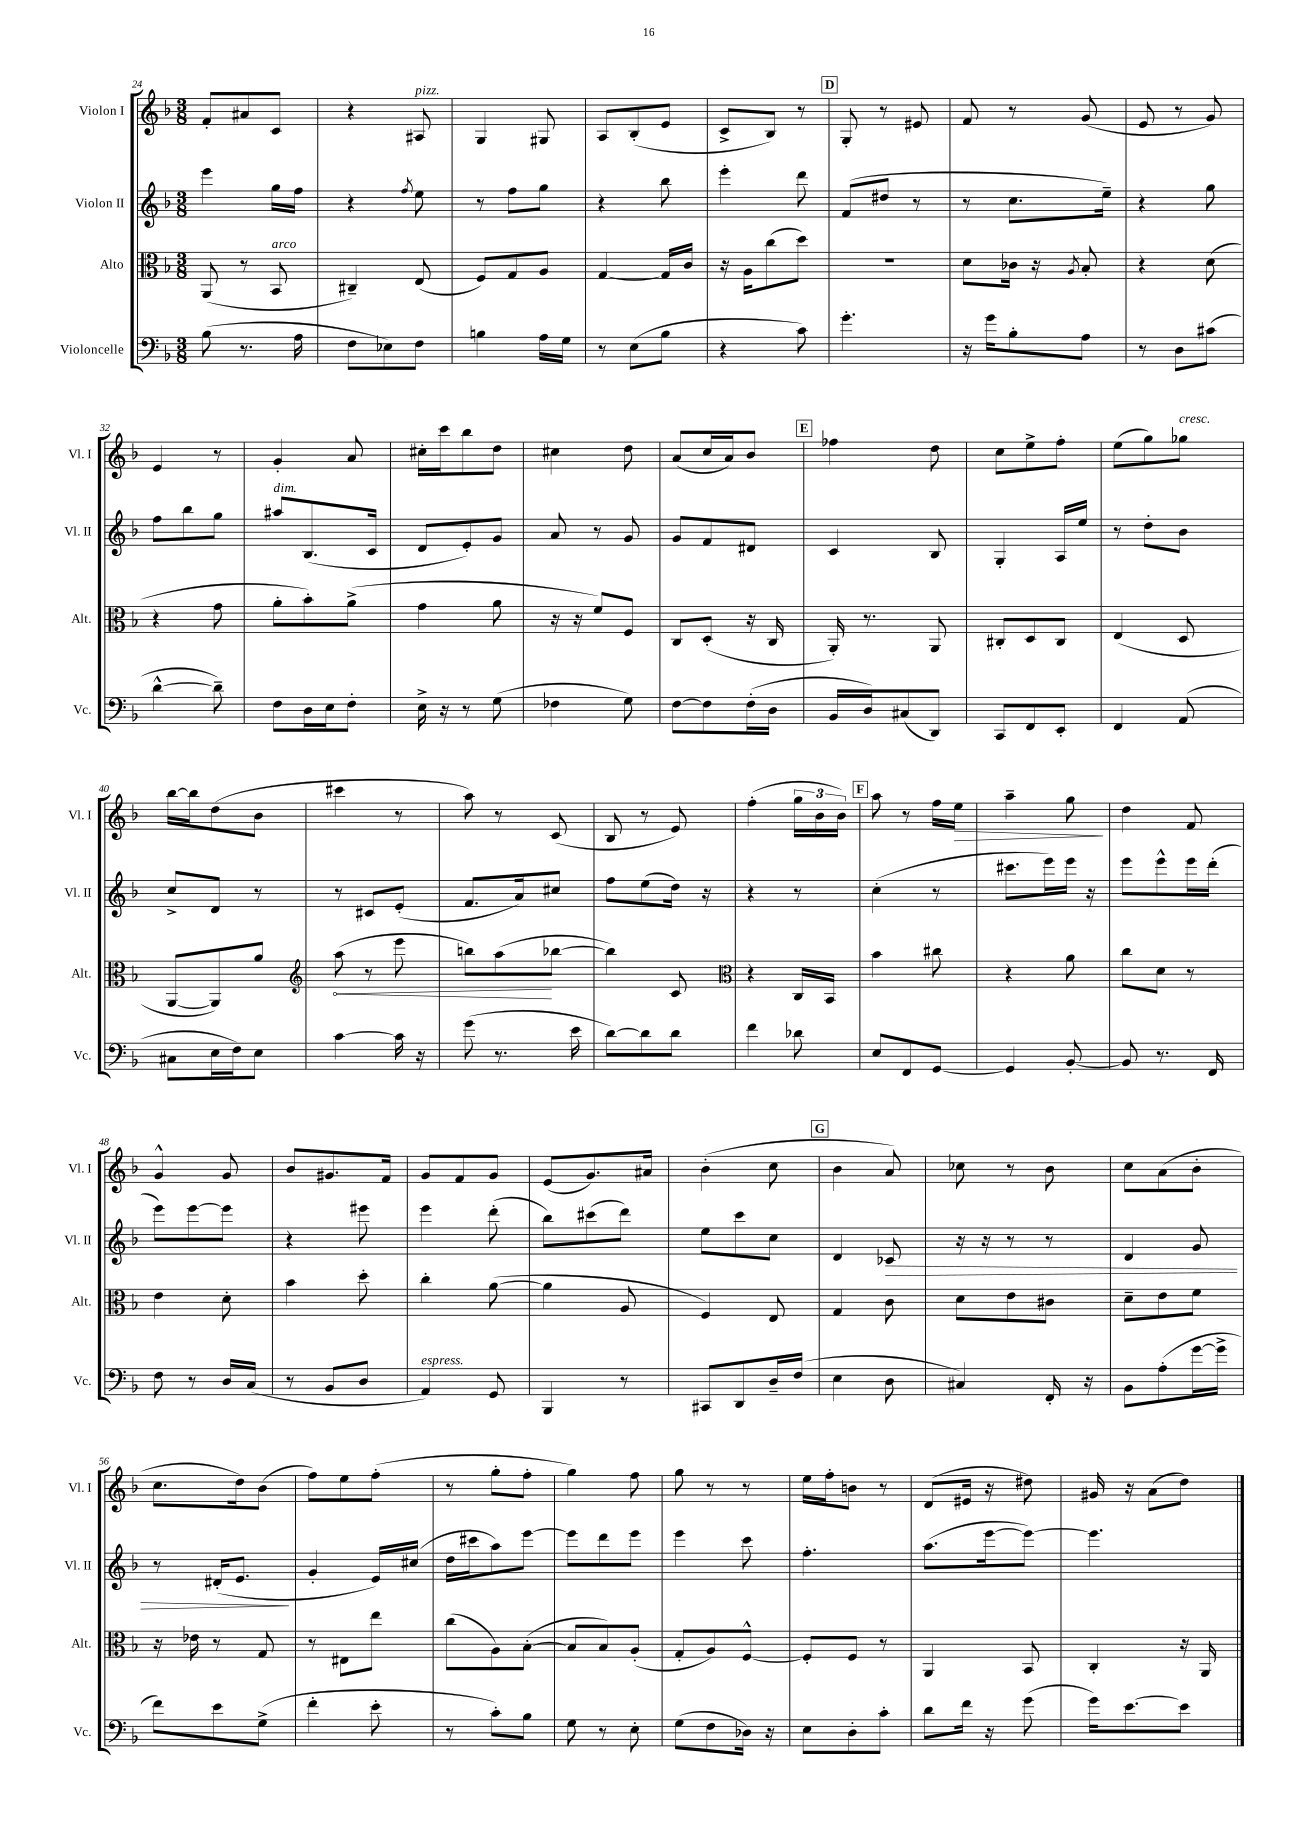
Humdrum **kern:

**kern	**kern	**dynam	**kern	**dynam	**kern	**dynam
*part4	*part3	*part3	*part2	*part2	*part1	*part1
*staff4	*staff3	*staff3	*staff2	*staff2	*staff1	*staff1
*I"Violoncelle	*I"Alto	*	*I"Violon II	*	*I"Violon I	*
*I'Vc.	*I'Alt.	*	*I'Vl. II	*	*I'Vl. I	*
*clefF4	*clefC3	*	*clefG2	*	*clefG2	*
*k[b-]	*k[b-]	*	*k[b-]	*	*k[b-]	*
*M3/8	*M3/8	*	*M3/8	*	*M3/8	*
=24	=24	=24	=24	=24	=24	=24
(8B-\	(8AA/	.	4eee\	.	8f'/L	.
8.r	8r	.	.	.	8a#X/	.
!	!LO:TX:a:i:t=arco	!	!	!	!	!
.	8BB-/	.	16gg\LL	.	8c/J	.
16A\	.	.	16ff\JJ	.	.	.
=25	=25	=25	=25	=25	=25	=25
8F\L	4C#X~/)	.	4r	.	4r	.
8E-X\)	.	.	.	.	.	.
.	.	.	8qff/	.	.	.
!	!	!	!	!	!LO:TX:a:i:t=pizz.	!
8F\J	(8E/	.	8ee\	.	8A#X/	.
=26	=26	=26	=26	=26	=26	=26
4Bn\	8F/L)	.	8r	.	4G/	.
.	8G/	.	8ff\L	.	.	.
16A\LL	8A/J	.	8gg\J	.	8G#X/	.
16G\JJ	.	.	.	.	.	.
=27	=27	=27	=27	=27	=27	=27
8r	[4G/	.	4r	.	8A/L	.
(8E\L	.	.	.	.	(8B-'/	.
8B-\J	16G/LL]	.	8bb-\	.	8e/J	.
.	16c/JJ	.	.	.	.	.
=28	=28	=28	=28	=28	=28	=28
4r	16r	.	4eee'\	.	8c^/L	.
.	16A\KL	.	.	.	.	.
.	(8cc\	.	.	.	8B-/J)	.
8c\)	8dd\J)	.	8ddd\	.	8r	.
!!LO:REH:place=s1:t=D
=29	=29	=29	=29	=29	=29	=29
4.g'\	4.r	.	(8f/L	.	8G'/	.
.	.	.	8dd#X/J	.	8r	.
.	.	.	8r	.	8e#X/	.
=30	=30	=30	=30	=30	=30	=30
16r	8d\L	.	8r	.	8f/	.
16g\KL	.	.	.	.	.	.
8B-'\	16c-X\Jk	.	8.cc\L	.	8r	.
.	16r	.	.	.	.	.
.	8qA/	.	.	.	.	.
8A\J	8B-'/	.	.	.	(8g/	.
.	.	.	16ee~\Jk)	.	.	.
=31	=31	=31	=31	=31	=31	=31
8r	4r	.	4r	.	8e/	.
8D\L	.	.	.	.	8r	.
(8c#X\J	(8d\	.	8gg\	.	8g/)	.
!!LO:LB:g=z
=32	=32	=32	=32	=32	=32	=32
[4d^^\	4r	.	8ff\L	.	4e/	.
.	.	.	8bb-\	.	.	.
8d~\])	8g\	.	8gg\J	.	8r	.
=33	=33	=33	=33	=33	=33	=33
!	!	!	!LO:TX:a:i:t=dim.	!	!	!
8F\L	8a'\L	.	8aa#X/L	.	4g'/	.
16D\L	8b-'\)	.	(8.B-/	.	.	.
16E\J	.	.	.	.	.	.
8F'\J	(8a^\J	.	.	.	8a/	.
.	.	.	16c/Jk	.	.	.
=34	=34	=34	=34	=34	=34	=34
16E^\	4g\	.	8d/L	.	16cc#X'\LL	.
16r	.	.	.	.	16ccc\J	.
8r	.	.	8e'/)	.	8bb-\	.
(8G\	8a\	.	8g/J	.	8dd\J	.
=35	=35	=35	=35	=35	=35	=35
4F-X\	16r	.	8a/	.	4cc#X\	.
.	16r	.	.	.	.	.
.	8f/L)	.	8r	.	.	.
8G\)	8F/J	.	8g/	.	8dd\	.
=36	=36	=36	=36	=36	=36	=36
[8F\L	8C/L	.	8g/L	.	(8a/L	.
8F\]	(8D'/J	.	8f/	.	16cc/L	.
.	.	.	.	.	16a/J)	.
(16F'\L	16r	.	8d#X/J	.	8b-/J	.
16D\JJ	16C/	.	.	.	.	.
!!LO:REH:place=s1:t=E
=37	=37	=37	=37	=37	=37	=37
16BB-/LL	16AA'/)	.	4c/	.	4ff-X\	.
16D/J)	8.r	.	.	.	.	.
(8C#X/	.	.	.	.	.	.
8DD/J)	8AA/	.	8B-/	.	8dd\	.
=38	=38	=38	=38	=38	=38	=38
8CC/L	8C#X'/L	.	4G'/	.	8cc\L	.
8FF/	8D/	.	.	.	8ee^\	.
8EE'/J	8C#/J	.	16A/LL	.	8ff'\J	.
.	.	.	16ee/JJ	.	.	.
=39	=39	=39	=39	=39	=39	=39
4FF/	(4E/	.	8r	.	(8ee\L	.
.	.	.	8dd'\L	.	8gg\)	.
!	!	!	!	!	!LO:TX:a:i:t=cresc.	!
(8AA/	8D/	.	8b-\J	.	8gg-X\J	.
!!LO:LB:g=z
=40	=40	=40	=40	=40	=40	=40
8C#X\L	[8AA/L	.	8cc^/L	.	[16bb-\LL	.
.	.	.	.	.	16bb-\J]	.
16E\L	8AA/])	.	8d/J	.	(8dd\	.
16F\J)	.	.	.	.	.	.
8E\J	8a/J	.	8r	.	8b-\J	.
=41	=41	=41	=41	=41	=41	=41
*	*clefG2	*	*	*	*	*
!	!	!LO:HP:b	!	!	!	!
[4c\	(8aa\	<	8r	.	4ccc#X\	.
.	8r	.	8c#X/L	.	.	.
16c\]	8eee\	.	(8e'/J	.	8r	.
16r	.	.	.	.	.	.
=42	=42	=42	=42	=42	=42	=42
(8g\	8bbn\L)	.	8.f/L	.	8aa\)	.
8.r	(8aa\	.	.	.	8r	.
.	.	.	16a/k)	.	.	.
.	[8bb-X\J	[	8cc#X/J	.	(8c/	.
16e\	.	.	.	.	.	.
=43	=43	=43	=43	=43	=43	=43
[8d\L)	4bb-\])	.	8ff\L	.	8B-/	.
8d\]	.	.	(8ee\	.	8r	.
8d\J	8c/	.	16dd\Jk)	.	8e/)	.
.	.	.	16r	.	.	.
=44	=44	=44	=44	=44	=44	=44
*	*clefC3	*	*	*	*	*
4f\	4r	.	4r	.	(4ff'\	.
8d-X\	16C/LL	.	8r	.	24gg\LL	.
.	.	.	.	.	24b-\	.
.	16BB-/JJ	.	.	.	.	.
.	.	.	.	.	24b-\JJ)	.
!!LO:REH:place=s1:t=F
=45	=45	=45	=45	=45	=45	=45
8E/L	4b-\	.	(4cc'\	.	8aa\	.
8FF/	.	.	.	.	8r	.
[8GG/J	8cc#X\	.	8r	.	16ff\LL	.
!	!	!	!	!	!	!LO:HP:b
.	.	.	.	.	16ee\JJ	>
=46	=46	=46	=46	=46	=46	=46
4GG/]	4r	.	8.ccc#X\L	.	4aa~\	.
.	.	.	16eee\L)	.	.	.
[8BB-'/	8a\	.	16eee\JJ	.	8gg\	.
.	.	.	16r	.	.	.
.	.	.	.	.	.	]
=47	=47	=47	=47	=47	=47	=47
8BB-/]	8cc\L	.	8eee\L	.	4dd\	.
8.r	8d\J	.	8eee^^\	.	.	.
.	8r	.	16eee\L	.	8f/	.
16FF/	.	.	(16ddd'\JJ	.	.	.
!!LO:LB:g=z
=48	=48	=48	=48	=48	=48	=48
8F\	4e\	.	8eee\L)	.	4g^^/	.
8r	.	.	[8eee\	.	.	.
16D/LL	8d'\	.	8eee\J]	.	8g/	.
(16C/JJ	.	.	.	.	.	.
=49	=49	=49	=49	=49	=49	=49
8r	4b-\	.	4r	.	8b-/L	.
8BB-/L	.	.	.	.	8.g#X/	.
8D/J	8dd'\	.	8eee#X\	.	.	.
.	.	.	.	.	16f/Jk	.
=50	=50	=50	=50	=50	=50	=50
!LO:TX:a:i:t=espress.	!	!	!	!	!	!
4AA/)	4cc'\	.	4eee\	.	8g/L	.
.	.	.	.	.	8f/	.
8GG/	([8a\	.	(8ddd'\	.	8g/J	.
=51	=51	=51	=51	=51	=51	=51
4BBB-/	4a\]	.	8bb-\L)	.	(8e/L	.
.	.	.	(8ccc#X\	.	8.g/)	.
8r	8A/	.	8ddd\J)	.	.	.
.	.	.	.	.	16a#X/Jk	.
=52	=52	=52	=52	=52	=52	=52
8CC#X/L	4F/)	.	8ee\L	.	(4b-'\	.
8DD/	.	.	8ccc\	.	.	.
16D~/L	8E/	.	8cc\J	.	8cc\	.
(16F/JJ	.	.	.	.	.	.
!!LO:REH:place=s1:t=G
=53	=53	=53	=53	=53	=53	=53
4E\	4G/	.	4d/	.	4b-\	.
!	!	!	!	!LO:HP:b	!	!
8D\	8c\	.	8c-X/	>	8a/)	.
=54	=54	=54	=54	=54	=54	=54
4C#X/)	8d\L	.	16r	.	8cc-X\	.
.	.	.	16r	.	.	.
.	8e\	.	8r	.	8r	.
16FF'/	8c#X\J	.	8r	.	8b-\	.
16r	.	.	.	.	.	.
=55	=55	=55	=55	=55	=55	=55
8BB-\L	8d~\L	.	4d/	.	8cc\L	.
(8A'\	8e\	.	.	.	(8a\	.
[16g\L	8f\J	.	8g/	.	8b-'\J	.
16g^\JJ]	.	.	.	.	.	.
!!LO:LB:g=z
=56	=56	=56	=56	=56	=56	=56
8f\L)	16r	.	8r	.	8.cc\L	.
.	16e-X\	.	.	.	.	.
8e\	8r	.	(16d#X'/KL	.	.	.
.	.	.	8.e/J	.	16dd\k)	.
(8G^\J	8G/	.	.	.	(8b-\J	.
.	.	.	.	]	.	.
=57	=57	=57	=57	=57	=57	=57
4f'\	8r	.	4g'/	.	8ff\L)	.
.	8E#X\L	.	.	.	8ee\	.
8e'\	8ee\J	.	16e/LL)	.	(8ff'\J	.
.	.	.	(16cc#X/JJ	.	.	.
=58	=58	=58	=58	=58	=58	=58
8r	(8cc\L	.	16dd\LL	.	8r	.
.	.	.	16ccc#X\J	.	.	.
8c'\L)	8A\)	.	8aa\)	.	8gg'\L	.
8B-\J	([8B-'\J	.	[8eee\J	.	8ff'\J	.
=59	=59	=59	=59	=59	=59	=59
8G\	8B-/L]	.	8eee\L]	.	4gg\)	.
8r	8B-/)	.	8ddd\	.	.	.
8E'\	(8A'/J	.	8eee\J	.	8ff\	.
=60	=60	=60	=60	=60	=60	=60
(8G\L	8G'/L	.	4eee\	.	8gg\	.
8F\	8A/)	.	.	.	8r	.
16D-X\Jk)	[8F^^/J	.	8ccc\	.	8r	.
16r	.	.	.	.	.	.
=61	=61	=61	=61	=61	=61	=61
8E\L	8F'/L]	.	4.ff'\	.	16ee\LL	.
.	.	.	.	.	16ff'\J	.
8D'\	8F/J	.	.	.	8bn\J	.
8c'\J	8r	.	.	.	8r	.
=62	=62	=62	=62	=62	=62	=62
8d\L	4AA/	.	(8.aa\L	.	(8d/L	.
16f\Jk	.	.	.	.	16e#X/Jk	.
16r	.	.	[16eee\k	.	16r	.
(8g\	8BB-/	.	8eee\J_)	.	8dd#X\)	.
=63	=63	=63	=63	=63	=63	=63
16g\KL)	4C'/	.	4.eee\]	.	16g#X/	.
[8.e\	.	.	.	.	16r	.
.	.	.	.	.	(8a\L	.
8e\J]	16r	.	.	.	8dd\J)	.
.	16AA/	.	.	.	.	.
==	==	==	==	==	==	==
*-	*-	*-	*-	*-	*-	*-
